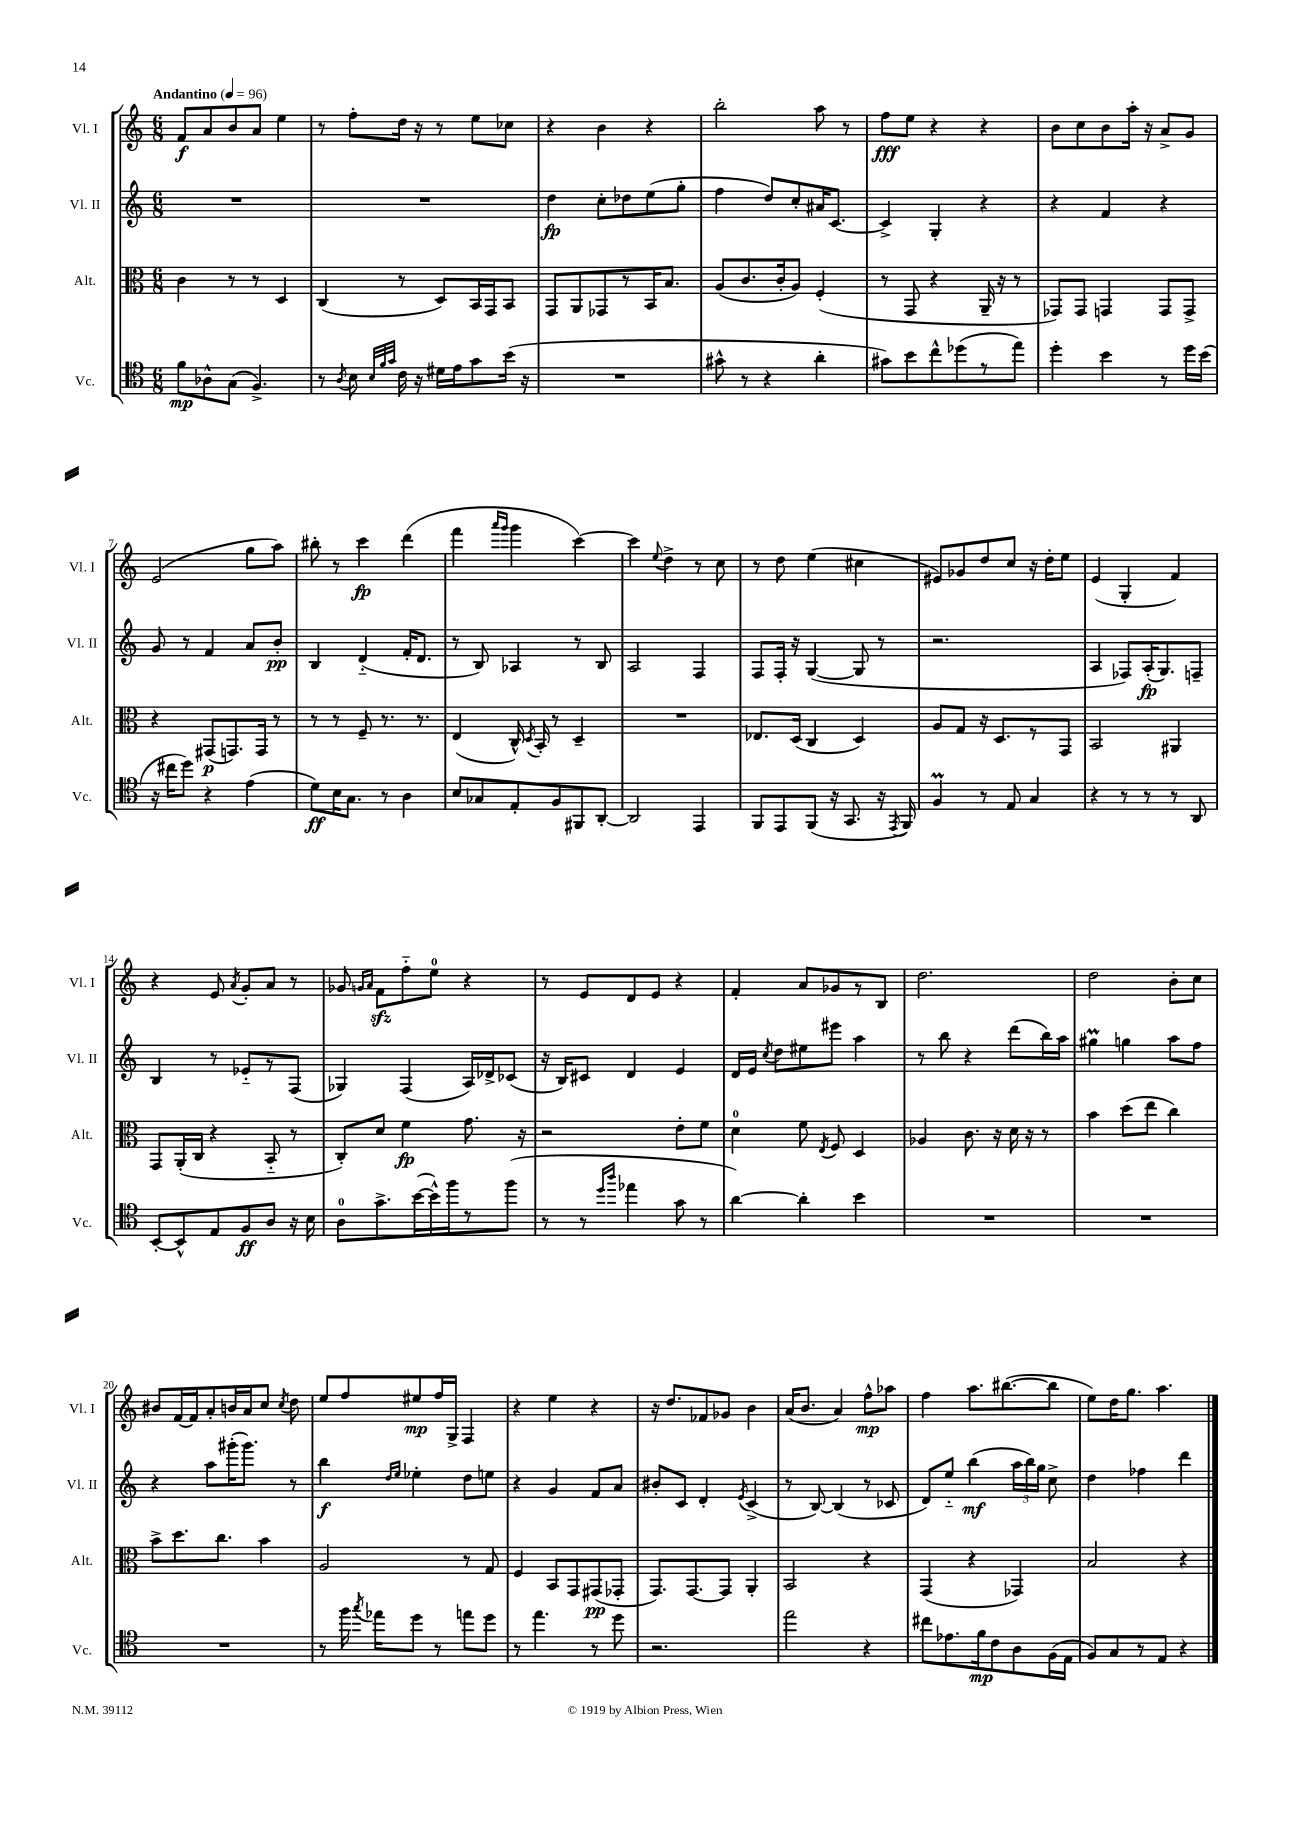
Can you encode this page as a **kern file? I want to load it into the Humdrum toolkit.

**kern	**kern	**kern	**kern
*staff4	*staff3	*staff2	*staff1
*clefC4	*clefC3	*clefG2	*clefG2
*k[]	*k[]	*k[]	*k[]
*M6/8	*M6/8	*M6/8	*M6/8
*MM96	*MM96	*MM96	*MM96
8f\L	4c\	2.r	8f/L
8A-^^\	.	.	8a/
(8G\J	8r	.	8b/
4.F^/)	8r	.	8a/J
.	4D/	.	4ee\
=	=	=	=
8r	(4C/	2.r	8r
8qA/	.	.	.
8B\	.	.	8ff'\L
32qqB/LLL	.	.	.
32qqf/	.	.	.
32qqg/JJJ	.	.	.
16c\	8r	.	16dd\Jk
16r	.	.	16r
16d#\LL	8D/L)	.	8r
16e\J	.	.	.
8g\	16BB/L	.	8ee\L
.	16GG/J	.	.
(16b\Jk	8BB/J	.	8cc-\J
16r	.	.	.
=	=	=	=
2.r	8GG/L	4dd\	4r
.	8AA/	.	.
.	8GG-/	8cc'\L	4b\
.	8r	8dd-\	.
.	16BB/K	(8ee\	4r
.	8.B/J	.	.
.	.	8gg'\J	.
=	=	=	=
8g#^^\	(8A/L	4ff\	2bb'\
8r	8.c/	.	.
4r	.	8dd/L)	.
.	16c'/k	.	.
.	8A/J)	8cc'/	.
4a'\	(4F'/	16a#/K	8aa\
.	.	[8.c/J	.
.	.	.	8r
=	=	=	=
8g#\L)	8r	4c^/]	8ff\L
8b\	8GG/	.	8ee\J
8cc^^\	4r	4G'/	4r
(8dd-\	.	.	.
8r	16AA~/	4r	4r
.	16r	.	.
8ee\J)	8r	.	.
=	=	=	=
4dd'\	8GG-/L)	4r	8b\L
.	8GG-/J	.	8cc\
4b\	4GG/	4f/	8b\
.	.	.	16aa'\Jk
.	.	.	16r
8r	8GG/L	4r	8a^/L
16dd\LL	8GG^/J	.	8g/J
(16b\JJ	.	.	.
=	=	=	=
16r	4r	8g/	(2e/
16cc#\LK	.	.	.
8dd\J)	.	8r	.
4r	(8GG#/L	4f/	.
.	8.GG/)	.	.
(4e\	.	8a/L	8gg\L
.	16GG/Jk	.	.
.	8r	8b'/J	8aa\J)
=	=	=	=
8d\L)	8r	4B/	8bb#'\
16B\K	8r	.	8r
8.G\J	.	.	.
.	8F~/	(4d'~/	4ccc\
8r	8.r	.	.
4A\	.	16f'/LK	(4ddd\
.	8.r	8.d/J	.
=	=	=	=
8B/L	(4E/	8r	4fff\
8G-/	.	8B/)	.
.	.	.	16qqaaa/LL
.	.	.	16qqggg/JJ
8E'/	16C^^/)	4A-/	4ggg\
.	8qD/	.	.
.	16BB'/	.	.
8F/	8r	.	.
8FF#/	4D~/	8r	[4ccc\)
[8AA'/J	.	8B/	.
=	=	=	=
2AA/]	2.r	2A/	4ccc\]
.	.	.	8qqee/
.	.	.	4dd^\
4EE/	.	4F/	8r
.	.	.	8cc\
=	=	=	=
8FF/L	8.E-/L	8F/L	8r
8EE/	.	16F'/Jk	8dd\
.	(16D/Jk	16r	.
(8FF/J	4C/	([4G/	(4ee\
16r	.	.	.
8.GG/	.	.	.
.	4D/)	8G/]	4cc#\
16r	.	8r	.
8qEE/	.	.	.
16FF/)	.	.	.
=	=	=	=
4F/	8A/L	2.r	8e#/L)
.	8G/J	.	8g-/
8r	16r	.	8dd/
.	8.D/L	.	.
8E/	.	.	8cc/J
4G/	8r	.	16r
.	.	.	16dd'\LK
.	8GG/J	.	8ee\J
=	=	=	=
4r	2BB/	4A/	(4e/
8r	.	8F-/L)	4G'/
8r	.	(16A'/K	.
.	.	8.G/)	.
8r	4AA#/	.	4f/)
8AA/	.	8F~/J	.
=	=	=	=
[8BB'/L	8GG/L	4B/	4r
8BB^^/]	(16AA'/L	.	.
.	16C/JJ	.	.
8E/	4r	8r	8e/
.	.	.	8qa/
8F/	.	8e-'~/L	8g'/L
8A/J	8BB'~/	8r	8a/J
16r	8r	(8F/J	8r
16B\	.	.	.
=	=	=	=
8A\L	8C'/L)	4G-/)	8g-/
.	.	.	16qqg/LL
.	.	.	16qqa/JJ
8.g^\	8d/J	.	8f\L
.	4f\	(4F/	8ff'~\
([16b\L	.	.	.
16b^^\])	.	.	8ee\J
16ff\J	.	.	.
8r	8.g\	16A/LL)	4r
.	.	16d-^/J	.
(8ff\J	.	(8c-/J	.
.	16r	.	.
=	=	=	=
8r	2r	16r	8r
.	.	16B/LK)	.
8r	.	8c#/J	8e/L
16qqdd/LL	.	.	.
16qqaa/JJ	.	.	.
4ee-\	.	4d/	8d/
.	.	.	8e/J
8g\	8e'\L	4e/	4r
8r	8f\J	.	.
=	=	=	=
[4a\)	4d\	16d/LL	4f'/
.	.	16e/JJ	.
.	.	8qcc/	.
.	.	8dd\L	.
4a'\]	8f\	8ee#\	8a/L
.	8qE/	.	.
.	8F/	8eee#\J	8g-/
4b\	4D/	4aa\	8r
.	.	.	8B/J
=	=	=	=
2.r	4A-/	8r	2.dd\
.	.	8bb\	.
.	8.c\	4r	.
.	16r	.	.
.	16d\	(8ddd\L	.
.	16r	.	.
.	8r	16bb\L)	.
.	.	16aa\JJ	.
=	=	=	=
2.r	4b\	4gg#\	2dd\
.	(8dd\L	4gg\	.
.	8ee\J	.	.
.	4cc\)	8aa\L	8b'\L
.	.	8ff\J	8cc\J
=	=	=	=
2.r	8b^\L	4r	8b#/L
.	8.dd\	.	[16f/L
.	.	.	16f/]J
.	.	8aa\L	8a'/
.	8.cc\J	.	.
.	.	(16ggg#'\K	16b/L
.	.	8.ggg#\J)	16a/J
.	4b\	.	8cc/J
.	.	.	8qcc/
.	.	8r	8dd\
=	=	=	=
8r	2A/	4bb\	8ee/L
16ff\	.	.	8ff/
8qgg/	.	.	.
16ee-\LK	.	.	.
.	.	16qqdd/LL	.
.	.	16qqee/JJ	.
8dd\J	.	4ee-'\	8ee#/
8r	.	.	16ff/L
.	.	.	16G^/JJ
8ee\L	8r	8dd\L	4F/
8dd\J	8G/	8ee\J	.
=	=	=	=
8r	4F/	4r	4r
4.ee\	.	.	.
.	8BB/L	4g/	4ee\
.	8GG/	.	.
8r	(8GG#/	8f/L	4r
8dd\	8GG-'/J	8a/J	.
=	=	=	=
2.r	8.GG/L)	8b#'/L	16r
.	.	.	8.dd/L
.	.	8c/J	.
.	[8.GG/	.	.
.	.	4d'/	8f-/
.	8GG/]J	.	8g-/J
.	.	8qe/	.
.	4AA'/	(4c^/	4b\
=	=	=	=
2ee\	2BB/	8r	(16a/LK
.	.	.	8.b/J
.	.	[8B/)	.
.	.	(4B/]	4a/)
4r	4r	8r	8ff^^\L
.	.	8c-/	8aa-\J
=	=	=	=
8cc#\L	(4GG/	8d/L)	4ff\
8.e-\	.	8ee'~/J	.
.	4r	(4bb\	8.aa\L
16f\k	.	.	.
8c\	.	.	.
.	.	.	([8.bb#\
8A\	4GG-/)	24aa\LL	.
.	.	24bb\)	.
.	.	24gg\JJ	.
(16F\L	.	8cc^\	8bb#\]J
16E\JJ	.	.	.
=	=	=	=
8F/L)	2B/	4dd\	8ee\L)
8G/	.	.	16dd\K
.	.	.	8.gg\J
8r	.	4ff-\	.
8E/J	.	.	4.aa\
4r	4r	4ddd\	.
==	==	==	==
*-	*-	*-	*-
